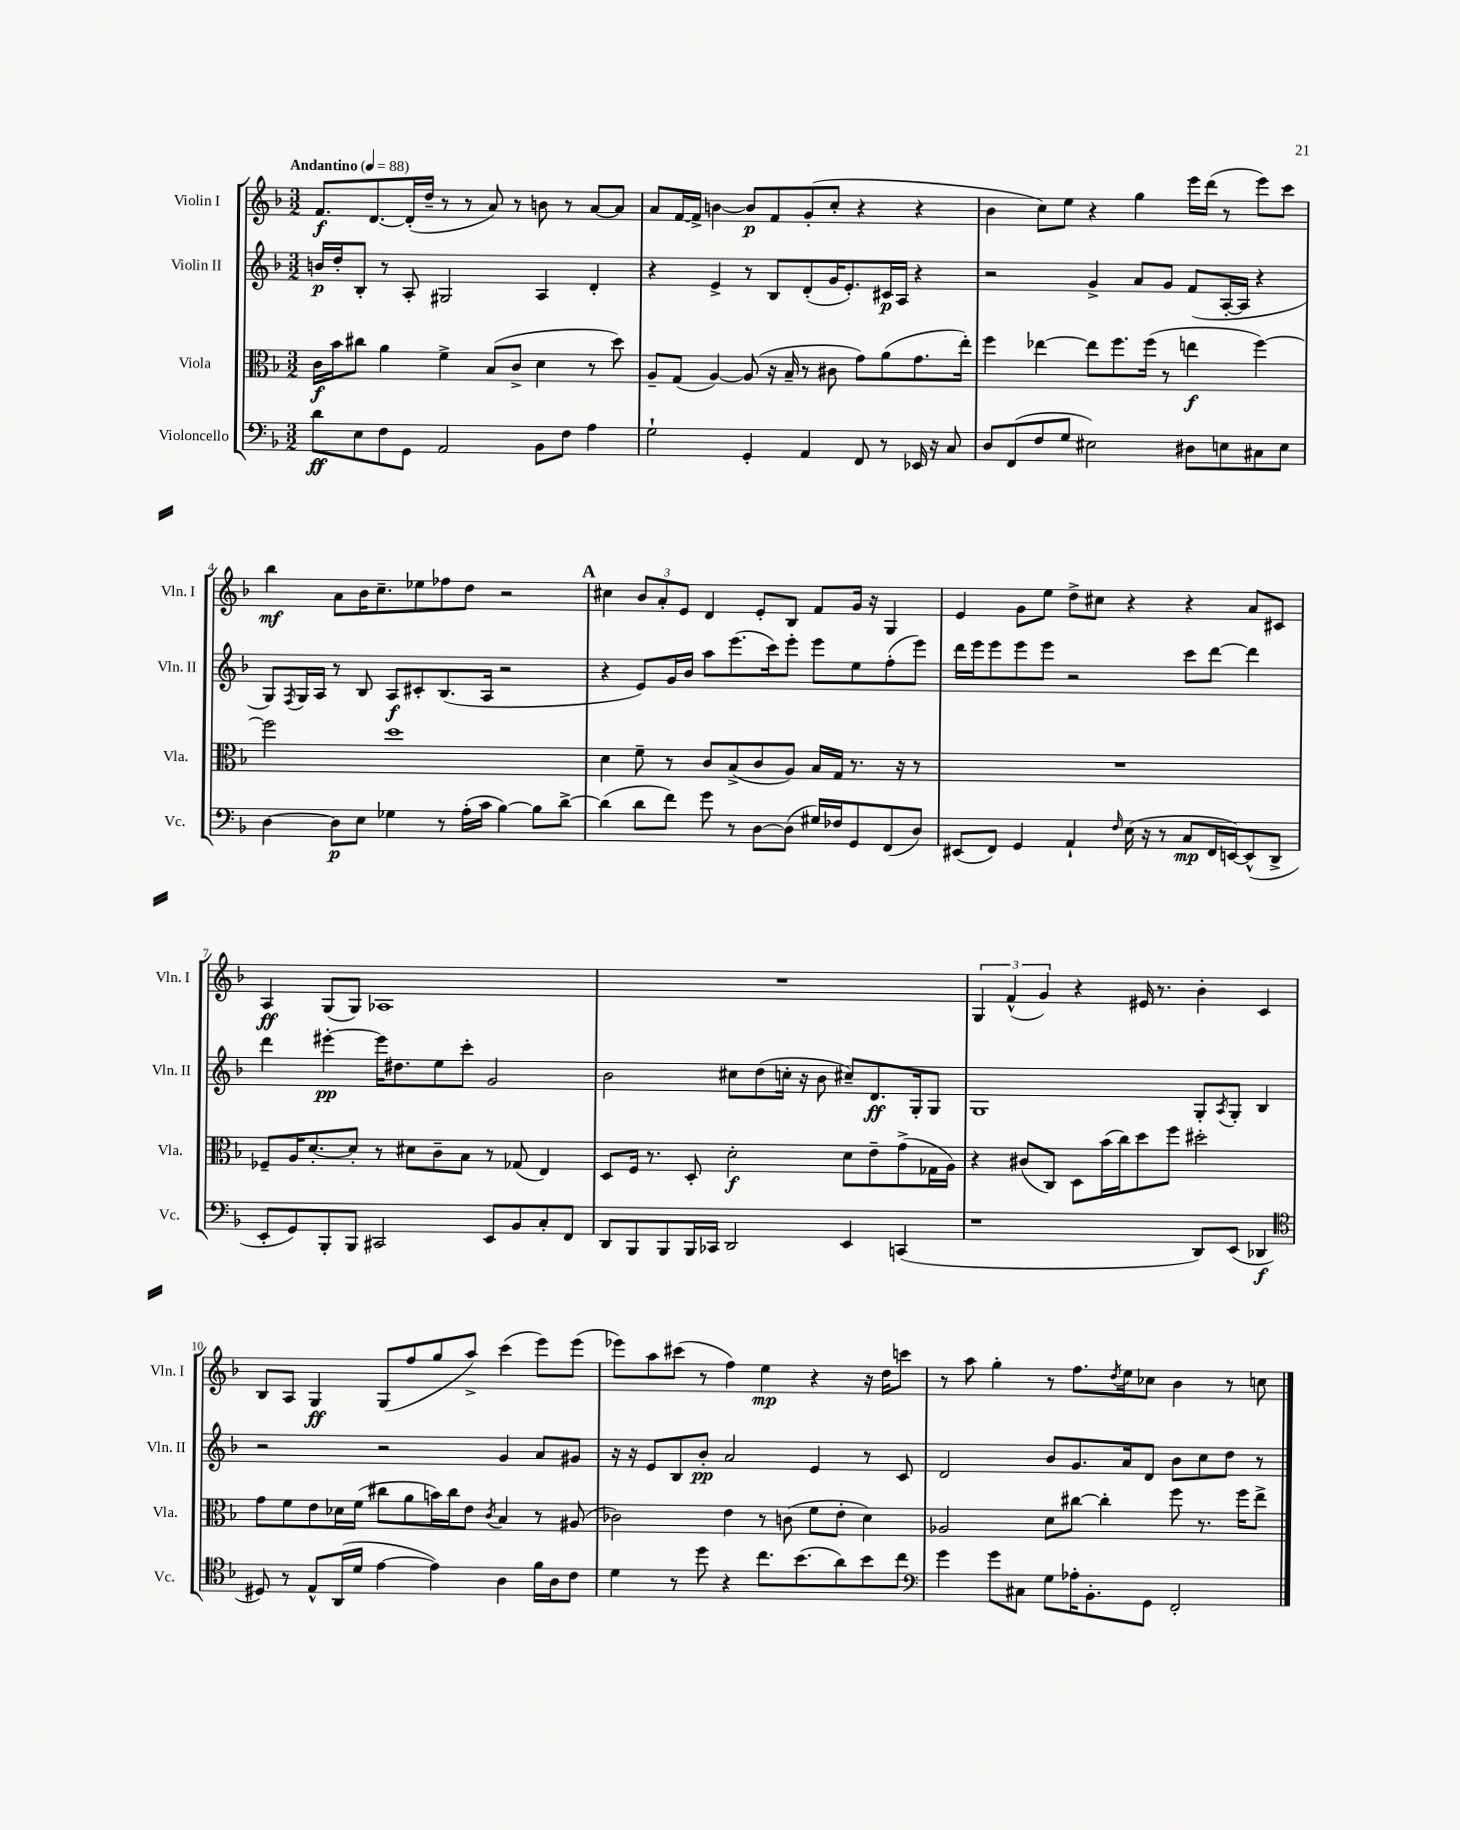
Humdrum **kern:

**kern	**kern	**kern	**kern
*staff4	*staff3	*staff2	*staff1
*clefF4	*clefC3	*clefG2	*clefG2
*k[b-]	*k[b-]	*k[b-]	*k[b-]
*M3/2	*M3/2	*M3/2	*M3/2
*MM88	*MM88	*MM88	*MM88
8d\L	16c\LL	16b/LL	8.f/L
.	16b-\J	16dd'/J	.
8E\	8cc#\J	8B-'/J	.
.	.	.	[8.d/
8F\	4a\	8r	.
8GG\J	.	8A'/	(16d'/]L
.	.	.	16dd~/JJ
2AA/	4f^\	2G#/	8r
.	.	.	8r
.	(8B-/L	.	8a/)
.	8c^/J	.	8r
8BB-\L	4d\	4A/	8b\
8F\J	.	.	8r
4A\	8r	4d'/	[8a/L
.	8dd\)	.	8a/]J
=	=	=	=
2G`\	8A~/L	4r	8a/L
.	(8G/J	.	[16f/L
.	.	.	16f^/]JJ
.	[4A/)	4e^/	[4b\
4GG'/	(8A/]	8r	8b/]L
.	16r	8B-/L	8f/
.	16B-~/	.	.
4AA/	8r	(8d'/	(8g'/
.	8c#\	16g/K	8cc'/J
.	.	8.e'/)	.
8FF/	8g\L)	.	4r
8r	(8a\	16c#/L	.
.	.	16A/JJ	.
16EE-/	8.g\	4r	4r
16r	.	.	.
8C/	.	.	.
.	16ee'\Jk)	.	.
=	=	=	=
8D/L	4ff\	2r	4b-\
(8FF/	.	.	.
8F/	[4ee-\	.	8cc\L)
8G/J	.	.	8ee\J
2E#\)	8ee-\]L	4g^/	4r
.	8.ff\	.	.
.	.	8a/L	4gg\
.	(16ff\Jk	.	.
.	8r	8g/J	.
8D#\L	4ee\	(8f/L	16eee\LL
.	.	.	(16ddd\JJ
8E\	.	[16A'/L	8r
.	.	16A/]JJ	.
8C#\	[4ff\)	4r	8eee\L)
8E\J	.	.	8ccc\J
=	=	=	=
[4D\	2ff\]	8G/L)	4bb-\
.	.	8qF/	.
.	.	16G/L	.
.	.	16A/JJ	.
8D\]L	.	8r	8a\L
8E\J	.	8B-/	16b-\K
.	.	.	8.cc~\
4G-\	1dd	8A/L	.
.	.	8c#'/	8ee-\
8r	.	(8.B-/	8ff-\
(16A'\LL	.	.	8dd\J
16c\JJ	.	16A/Jk	.
[4B-\)	.	2r	2r
8B-\]L	.	.	.
[8d^\J	.	.	.
=	=	=	=
(4d\]	4d\	4r	4cc#\
8d\L	8f~\	8e/L)	12b-/L
.	.	.	12a'/
8f\J)	8r	16g/L	.
.	.	.	12e/J
.	.	16b-/JJ	.
8g\	8c/L	8aa\L	4d/
8r	(8B-^/	(8.eee\	.
[8D\L	8c/	.	8e'/L
.	.	16ccc\k)	.
(8D\]J	8A/J)	8eee'\J	8B-/J
16G#/LL)	16B-/LL	8eee\L	8f/L
16F-/J	16G/JJ	.	.
8GG/	8.r	8ee\	16g/Jk
.	.	.	16r
(8FF/	.	(8ff'\	4G/
.	16r	.	.
8D/J)	8r	8eee\J)	.
=	=	=	=
(8EE#/L	1.r	16ddd\LL	4e/
.	.	16eee\J	.
8FF/J)	.	8eee\	.
4GG/	.	8eee\	8g\L
.	.	8eee\J	8ee\J
4AA`/	.	2r	8dd^\L
.	.	.	8cc#\J
16qqF/	.	.	.
(16E\	.	.	4r
16r	.	.	.
8r	.	.	.
8C/L	.	8ccc\L	4r
16FF/L	.	[8ddd\J	.
[16EE/J)	.	.	.
(8EE^^/]	.	4ddd\]	8a/L
8DD^/J	.	.	8c#/J
=	=	=	=
8EE'/L	8F-~/L	4ddd\	4A/
8GG/)	16A/K	.	.
.	[8.d'/	.	.
8BBB-'/	.	[4eee#'\	(8G/L
8BBB-/J	8d'/]J	.	8G/J)
2CC#/	8r	16eee#\]LK	1A-
.	.	8.dd#\	.
.	8d#\L	.	.
.	8c~\	8ee\	.
.	8B-\J	8ccc'\J	.
8EE/L	8r	2g/	.
8BB-/	(8G-/	.	.
8C'/	4E/)	.	.
8FF/J	.	.	.
=	=	=	=
8DD/L	8D/L	2b-\	1.r
8BBB-/	16F/Jk	.	.
.	8.r	.	.
8BBB-/	.	.	.
16BBB-/L	8D'/	.	.
16CC-/JJ	.	.	.
2DD/	2d'\	8cc#\L	.
.	.	(8dd\	.
.	.	16cc'\Jk	.
.	.	16r	.
.	.	8b-\	.
4EE/	8d\L	8cc#~/L)	.
.	8e~\	8.d/	.
(4CC/	(8g^\	.	.
.	.	16G'/k	.
.	16G-\L	8G/J	.
.	16A\JJ)	.	.
=	=	=	=
1r	4r	1G	6G/
.	.	.	(6f^^/
.	(8c#/L	.	.
.	.	.	6g/)
.	8C/J)	.	.
.	8D\L	.	4r
.	(16b-\L	.	.
.	16cc\J)	.	.
.	8dd\	.	16e#/
.	.	.	8.r
.	8ff\J	.	.
8DD/L)	2dd#'\	8G'/L	4b-'\
.	.	8qA/	.
(8EE/J	.	8G'/J	.
4DD-/	.	4B-/	4c/
=	=	=	=
*clefC4	*	*	*
8D#/)	8g\L	2r	8B-/L
8r	8f\	.	8A/J
8E^^/L	8e\	.	4G/
(16AA/L	16d-\L	.	.
16d/JJ	(16f\JJ	.	.
[4e\	8cc#\L	2r	(8G/L
.	8a\	.	8ff/
4e\])	16b\L)	.	8gg/
.	16cc#\J	.	.
.	8e\J	.	8aa^/J)
.	8qc/	.	.
4A\	4B-/	4g/	(4ccc\
16f\LL	8r	8a/L	8eee\L)
16A\J	.	.	.
8c\J	(8A#/	8g#/J	(8eee\J
=	=	=	=
4d\	2c-\)	16r	8eee-\L)
.	.	16r	.
.	.	8e/L	8aa\
8r	.	8B-/	(8ccc#\J
8dd\	.	8b-'/J	8r
4r	4e\	2a/	4ff\)
8.cc\L	8r	.	4ee\
.	(8c\	.	.
(8.b-\	.	.	.
.	8f\L	4e/	4r
8a\)	8e'\J	.	.
8b-\	4d\)	8r	16r
.	.	.	16dd\LK
8cc\J	.	8c/	8ccc\J
=	=	=	=
*clefF4	*	*	*
4g\	2A-/	2d/	8r
.	.	.	8aa\
8g\L	.	.	4gg'\
8C#\J	.	.	.
8G\L	8d\L	8b-/L	8r
16A-'\K	[8cc#\J	8.g/	8.ff\L
8.BB-'\	.	.	.
.	4cc#'\]	.	.
.	.	.	8qdd/
.	.	16a/k	16ee\k
8GG\J	.	8d/J	8cc-\J
2FF'/	8ff\	8b-\L	4b-\
.	8.r	8cc\	.
.	.	8dd\J	8r
.	16ff\LK	.	.
.	8ee^\J	8r	8cc\
==	==	==	==
*-	*-	*-	*-
